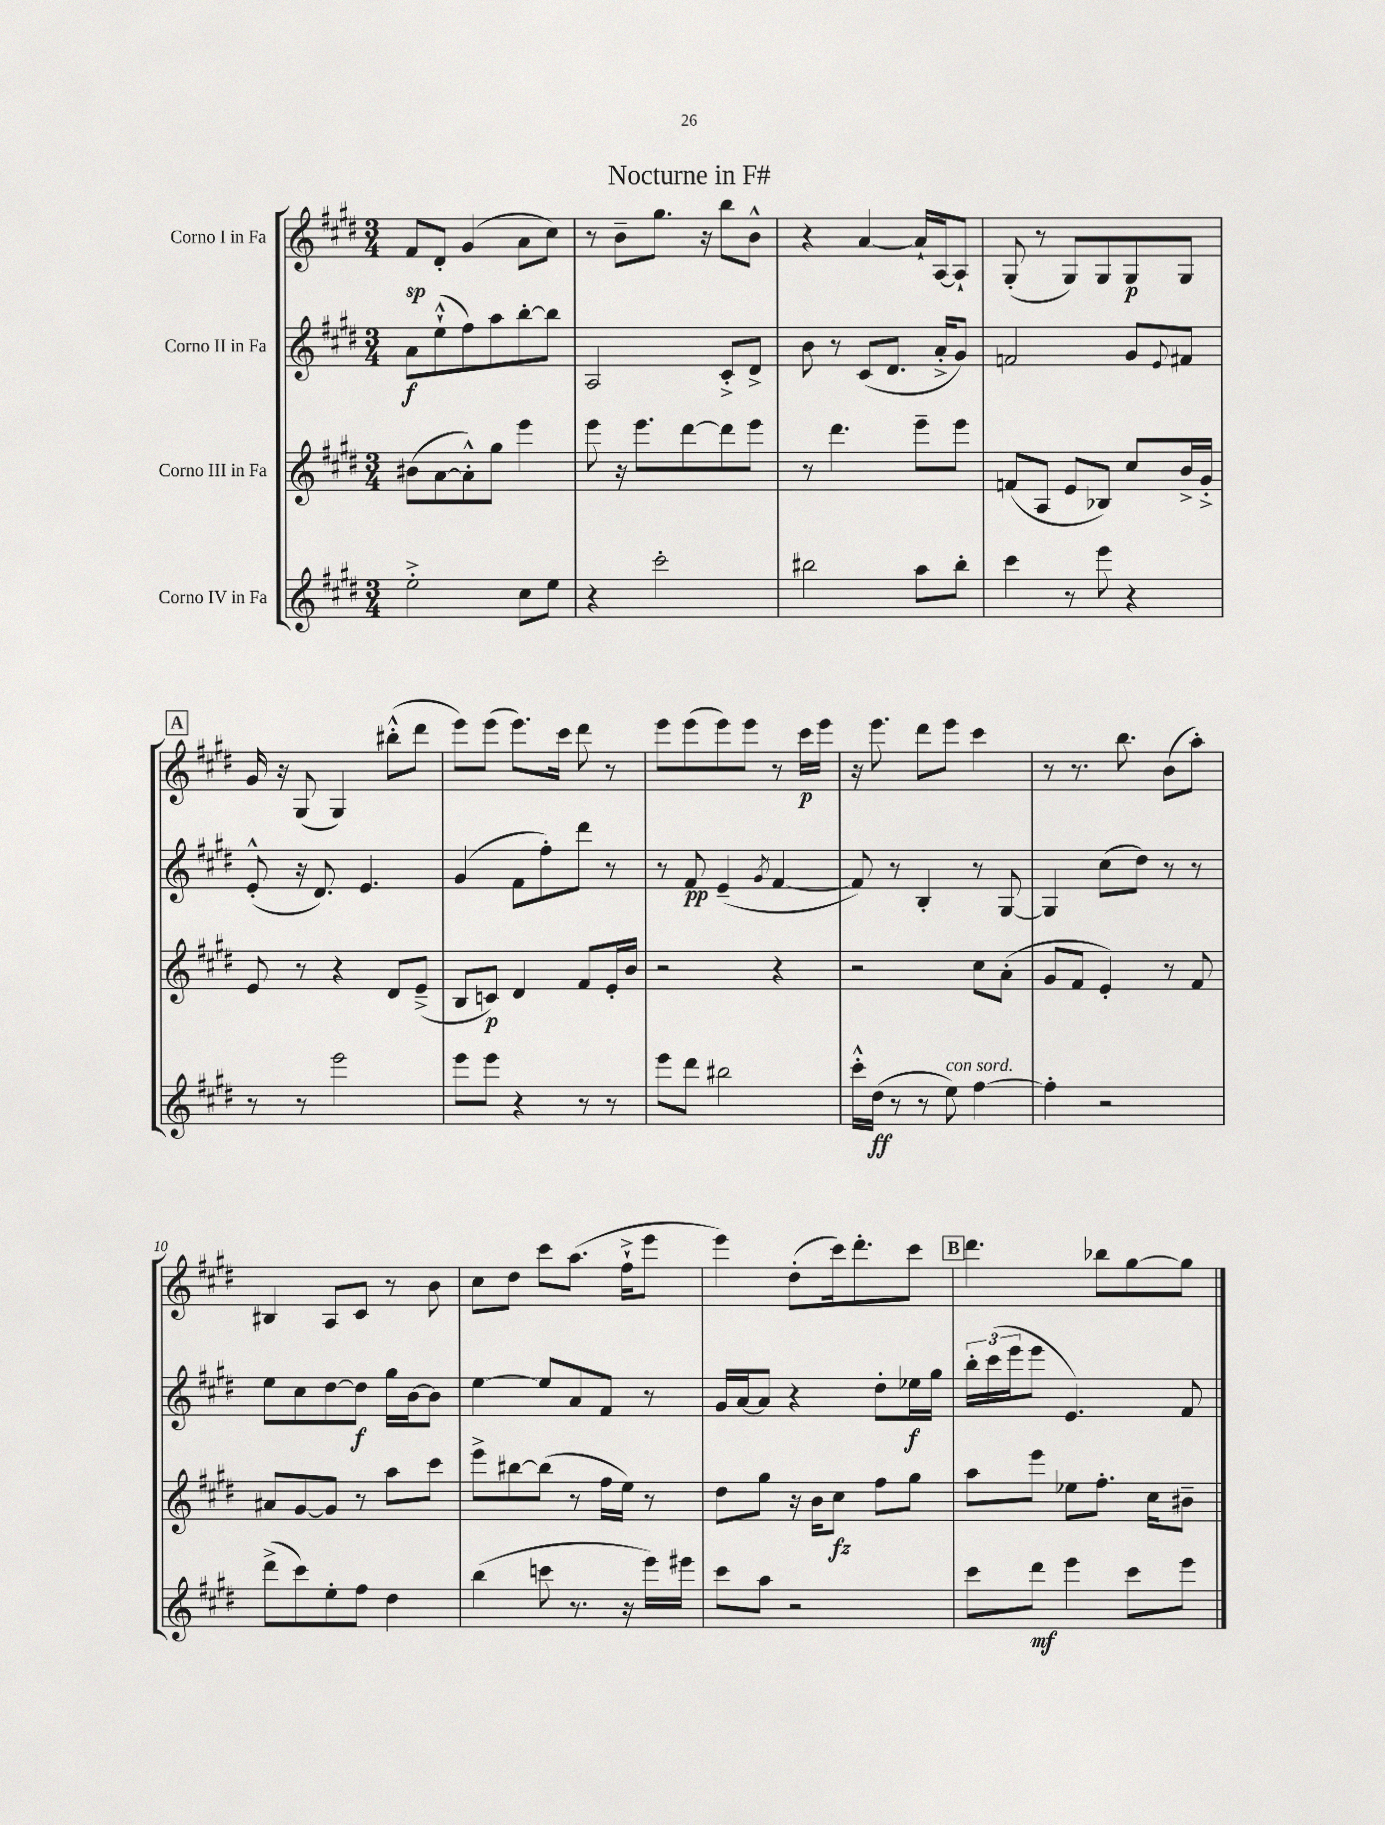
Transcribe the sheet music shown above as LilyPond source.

\header { title = "Nocturne in F#" }
<<
\new StaffGroup <<
\new Staff = "s0" \with { instrumentName = "Corno I in Fa" } {
    \clef treble \key e \major \numericTimeSignature \time 3/4
    fis'8\sp dis'8-. gis'4( a'8 cis''8) |
    r8 b'8-- gis''8. r16 b''8 b'8-^ |
    r4 a'4~ a'16-! a16~ a8-! |
    gis8-.( r8 gis8) gis8 gis8\p gis8 |
    \mark \markup { \box "A" } gis'16 r16 gis8( gis4) bis''8-.-^( dis'''8 |
    e'''8) e'''8( e'''8.) cis'''16 dis'''8 r8 |
    e'''8 e'''8( e'''8) e'''8 r8 cis'''16\p e'''16 |
    r16 e'''8. dis'''8 e'''8 cis'''4 |
    r8 r8. b''8. b'8( a''8-.) |
    bis4 a8 cis'8 r8 b'8 |
    cis''8 dis''8 cis'''8 a''8.( fis''16-!-> e'''8 |
    e'''4) dis''8-.( cis'''16) dis'''8.-. cis'''8 |
    \mark \markup { \box "B" } dis'''4. bes''8 gis''8~ gis''8 \bar "|." |
}
\new Staff = "s1" \with { instrumentName = "Corno II in Fa" } {
    \clef treble \key e \major \numericTimeSignature \time 3/4
    a'8\f e''8-!-^( fis''8) a''8 b''8~-. b''8 |
    a2 cis'8-.-> dis'8-> |
    b'8 r8 cis'8( dis'8. a'16-.-> gis'8) |
    f'2 gis'8 \appoggiatura { e'8 } fis'8 |
    \mark \markup { \box "A" } e'8-.-^( r16 dis'8.) e'4. |
    gis'4( fis'8 fis''8-.) dis'''8 r8 |
    r8 fis'8\pp e'4--( \acciaccatura { gis'8 } fis'4~ |
    fis'8) r8 b4-. r8 gis8~ |
    gis4 cis''8( dis''8) r8 r8 |
    e''8 cis''8 dis''8~ dis''8\f gis''16 b'16~ b'8 |
    e''4~ e''8 a'8 fis'8 r8 |
    gis'16 a'16~ a'8 r4 dis''8-. ees''16\f gis''16 |
    \mark \markup { \box "B" } \tuplet 3/2 { b''16-. cis'''16( e'''16 } e'''8 e'4.) fis'8 \bar "|." |
}
\new Staff = "s2" \with { instrumentName = "Corno III in Fa" } {
    \clef treble \key e \major \numericTimeSignature \time 3/4
    bis'8( a'8~ a'8-.-^) gis''8 e'''4 |
    e'''8 r16 e'''8. dis'''8~ dis'''8 e'''8 |
    r8 dis'''4. e'''8-- e'''8 |
    f'8( a8 e'8 bes8) cis''8 b'16-> gis'16-.-> |
    \mark \markup { \box "A" } e'8 r8 r4 dis'8 e'8--->( |
    b8 c'8\p) dis'4 fis'8 e'16-. b'16 |
    r2 r4 |
    r2 cis''8 a'8-.( |
    gis'8 fis'8 e'4-.) r8 fis'8 |
    ais'8 gis'8~ gis'8 r8 a''8 cis'''8 |
    e'''8-> bis''8~ bis''8( r8 fis''16 e''16) r8 |
    dis''8 gis''8 r16 b'16 cis''8\fz fis''8 gis''8 |
    \mark \markup { \box "B" } a''8 e'''8 ees''8 fis''8.-. cis''16 bis'8-- \bar "|." |
}
\new Staff = "s3" \with { instrumentName = "Corno IV in Fa" } {
    \clef treble \key e \major \numericTimeSignature \time 3/4
    e''2-.-> cis''8 e''8 |
    r4 cis'''2-. |
    bis''2 a''8 bis''8-. |
    cis'''4 r8 e'''8 r4 |
    \mark \markup { \box "A" } r8 r8 e'''2 |
    e'''8 e'''8 r4 r8 r8 |
    e'''8 dis'''8 bis''2 |
    cis'''16-.-^ dis''16\ff( r8 r8 e''8^\markup { \italic "con sord." }) fis''4~ |
    fis''4-. r2 |
    dis'''8->( cis'''8) e''8-. fis''8 dis''4 |
    b''4( c'''8 r8. r16 e'''16) eis'''16 |
    cis'''8 a''8 r2 |
    \mark \markup { \box "B" } cis'''8 dis'''8\mf e'''4 cis'''8 e'''8 \bar "|." |
}
>>
>>
